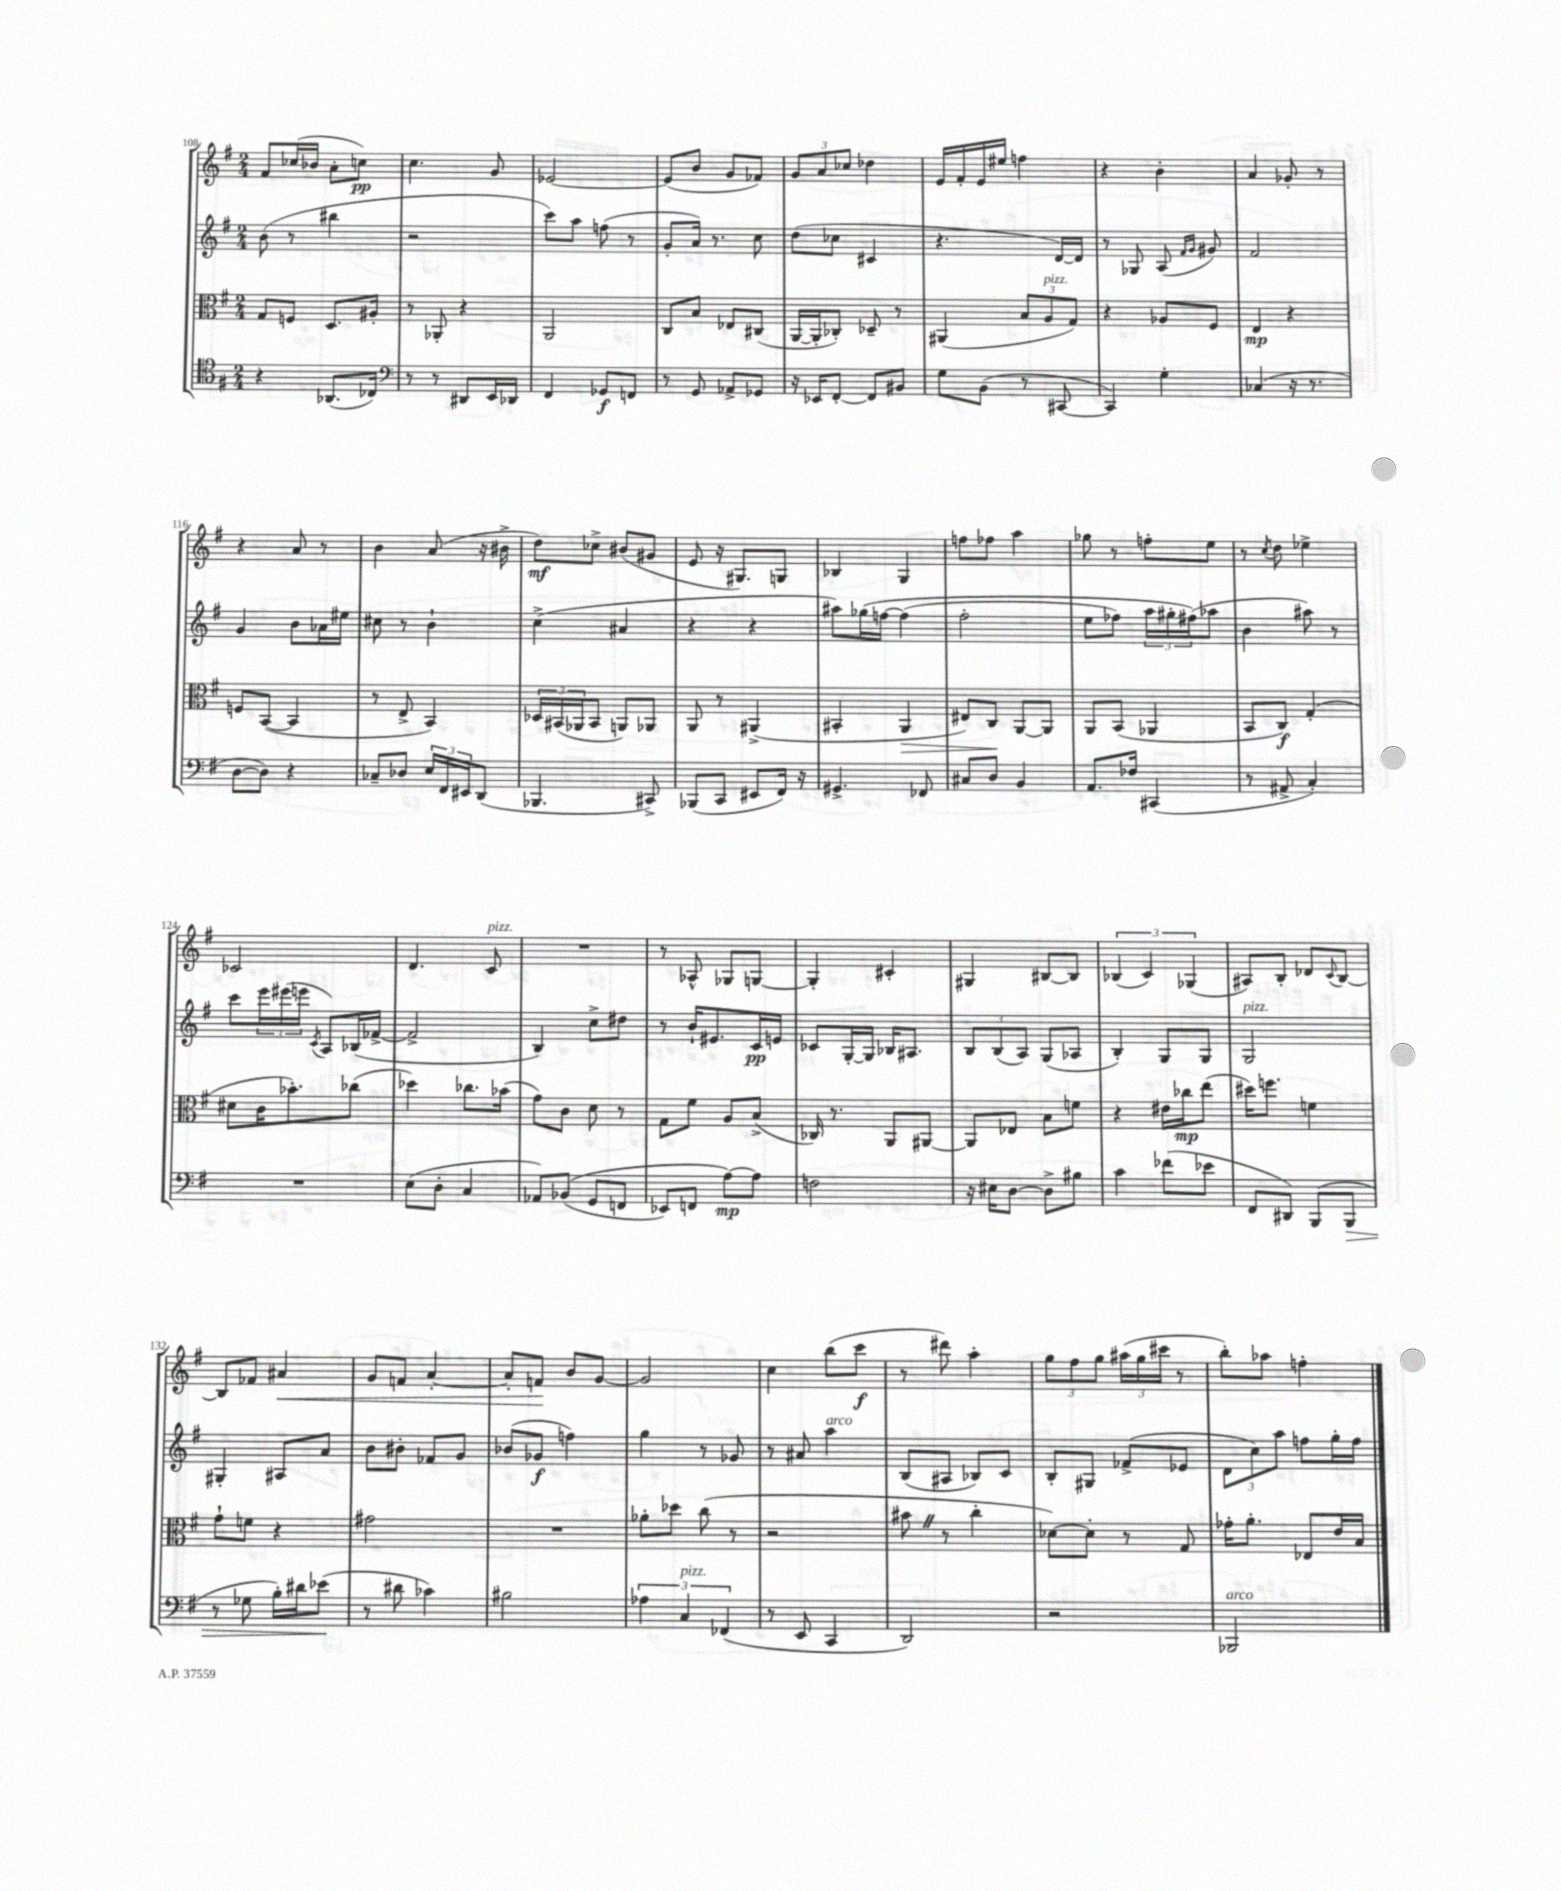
<<
\new StaffGroup <<
\new Staff = "s0" {
    \clef treble \key g \major \numericTimeSignature \time 2/4
    fis'8 ces''16( bes'16 a'8-. c''8\pp) |
    c''4. g'8 |
    ees'2~ |
    ees'8( b'8 g'8 fes'8) |
    \tuplet 3/2 { g'8 a'8 ces''8 } des''4 |
    e'16 fis'16-. e'16 eis''16 f''4 |
    r4 b'4-. |
    a'4 ges'8-. r8 |
    r4 a'8 r8 |
    b'4 a'8( r16 bis'16-> |
    d''8\mf) ces''8-> bis'8( gis'8 |
    e'8 r16 gis8.) g8 |
    bes4 g4 |
    f''8 fes''8 a''4 |
    ges''8 r8 f''8-. e''8 |
    r8 \acciaccatura { c''8 } d''8 ees''4-> |
    ces'2 |
    d'4. c'8^\markup { \italic "pizz." } |
    R2 |
    r8 aes8-^ ges8 g8~ |
    g4-. cis'4-. |
    gis4 bis8~ bis8 |
    \tuplet 3/2 { bes4( c'4) ges4( } |
    ais8) b8-. des'8 \appoggiatura { c'8 } b8~ |
    b8 fes'8 ais'4\< |
    g'8 f'8 a'4~-. |
    a'8-. f'8\! b'8 g'8~ |
    g'2 |
    c''4 b''8( c'''8\f |
    r8 dis'''8) a''4-. |
    \tuplet 3/2 { g''8 fis''8 g''8 } \tuplet 3/2 { ais''16( g''16 cis'''16 } r8 |
    b''8-.) aes''8 f''4-. \bar "|." |
}
\new Staff = "s1" {
    \clef treble \key g \major \numericTimeSignature \time 2/4
    b'8( r8 bis''4 |
    r2 |
    c'''8) a''8 f''8( r8 |
    g'8-. a'16) r8. c''8 |
    d''8( ces''8 cis'4 |
    r4. d'16~) d'16 |
    r8 ges8 a8( \grace { fis'16 g'16 } gis'8) |
    fis'2 |
    g'4 b'8 aes'16 eis''16 |
    cis''8 r8 b'4-! |
    c''4->( ais'4 |
    r4 r4 |
    ais''8) ges''16\( f''16~ f''4( |
    fis''2-. |
    e''8 fes''8) \tuplet 3/2 { a''16 gis''16-. fis''16(\) } aes''8 |
    b'4 ais''8) r8 |
    c'''8 \tuplet 3/2 { e'''16 eis'''16( e'''16 } \acciaccatura { c'8 } a8) bes16( fes'16~-> |
    fes'2-> |
    b4) c''8-> dis''8 |
    r8 b'16-! eis'8. c'16\pp e'16 |
    ces'8 g16~-. g16 bes16 ais8. |
    \tuplet 3/2 { b8 b8( a8) } g8( aes8 |
    b4-.) g8 g8 |
    g2^\markup { \italic "pizz." } |
    gis4-. ais8 a'8 |
    b'8 bis'8-. fes'8 g'8 |
    bes'8( ges'8\f f''4) |
    g''4 r8 ges'8 |
    r8 ais'8 a''4^\markup { \italic "arco" } |
    b8( ais8 bes8) c'8 |
    b8-. gis8 fes'8->( ees'8 |
    \tuplet 3/2 { d'8 c''8) a''8 } f''8 g''16-. f''16 \bar "|." |
}
\new Staff = "s2" {
    \clef alto \key g \major \numericTimeSignature \time 2/4
    g8 f8 d8. ais16-. |
    r8 aes,8-. r4 |
    a,2 |
    c8 b8 ees8 cis8( |
    a,16~ a,16-. ces8-.) des8-- r8 |
    ais,4( \tuplet 3/2 { b8 a8^\markup { \italic "pizz." } g8) } |
    r4 aes8 fis8 |
    e4\mp r4 |
    f8 b,8~( b,4 |
    r8 e8-> b,4) |
    \tuplet 3/2 { des16 bis,16( aes,16 } bis,8 a,8) aes,8 |
    a,8 r8 ais,4->( |
    bis,4-. a,4\> |
    eis8) c8\! a,8~ a,8 |
    a,8 b,8( aes,4 |
    b,8 c8\f) g4-.( |
    dis'8 c'16 bes'8.-.) ces''8( |
    des''4) ces''8. bes'16( |
    g'8) c'8 d'8 r8 |
    g8 fis'8 a8 b8->( |
    ces16) r8. a,8 ais,8~ |
    ais,8 ees8 b8 f'8 |
    r4 eis'16 ces''16\mp e''8( |
    dis''16) f''8. f'4 |
    g'8-! f'8 r4 |
    gis'2 |
    R2 |
    aes'8-. des''8 c''8( r8 |
    r2 |
    bis'8 \once \override BreathingSign.text = \markup { \musicglyph "scripts.caesura.straight" } \breathe r8 c''4-. |
    des'8~) des'8-. r8 g8 |
    ges'16-. a'8.-. ees8 e'16 b16 \bar "|." |
}
\new Staff = "s3" {
    \clef tenor \key g \major \numericTimeSignature \time 2/4
    r4 aes,8.( ces16) |
    \clef bass r8 r8 dis,8 e,16 des,16 |
    fis,4 ges,8\f f,8 |
    r8 g,8 aes,8-> ges,8 |
    r16 ees,16 fis,8~-. fis,8 bis,8 |
    g8 b,8( r8 cis,8~ |
    cis,4) g4-. |
    ces4( r16 r8. |
    d8~ d8) r4 |
    ces8-- des8 \tuplet 3/2 { e16 fis,16 eis,16 } d,8( |
    bes,,4. cis,8->) |
    bes,,8( c,8 eis,8 fis,16) r16 |
    gis,4.-> fes,8 |
    cis8 d8 b,4 |
    a,8. fes16 cis,4( |
    r8 ais,8-> c4-.) |
    R2 |
    e8( d8-. c4 |
    aes,8) bes,8(\( g,8 f,8 |
    ees,8) f,8 a8~\mp\) a8 |
    f2 |
    r16 eis16 d8~ d8-> bis8 |
    c'4 fes'8( ees'8 |
    fis,8 dis,8) b,,8( b,,8\> |
    r8 ges8 b16-.) dis'16 ees'8\!( |
    r8 dis'8 ces'4) |
    bis2 |
    \tuplet 3/2 { aes4 c4^\markup { \italic "pizz." } fes,4( } |
    r8 e,8 c,4 |
    d,2) |
    r2 |
    bes,,2^\markup { \italic "arco" } \bar "|." |
}
>>
>>
\layout { \context { \Score currentBarNumber = #108 } }
